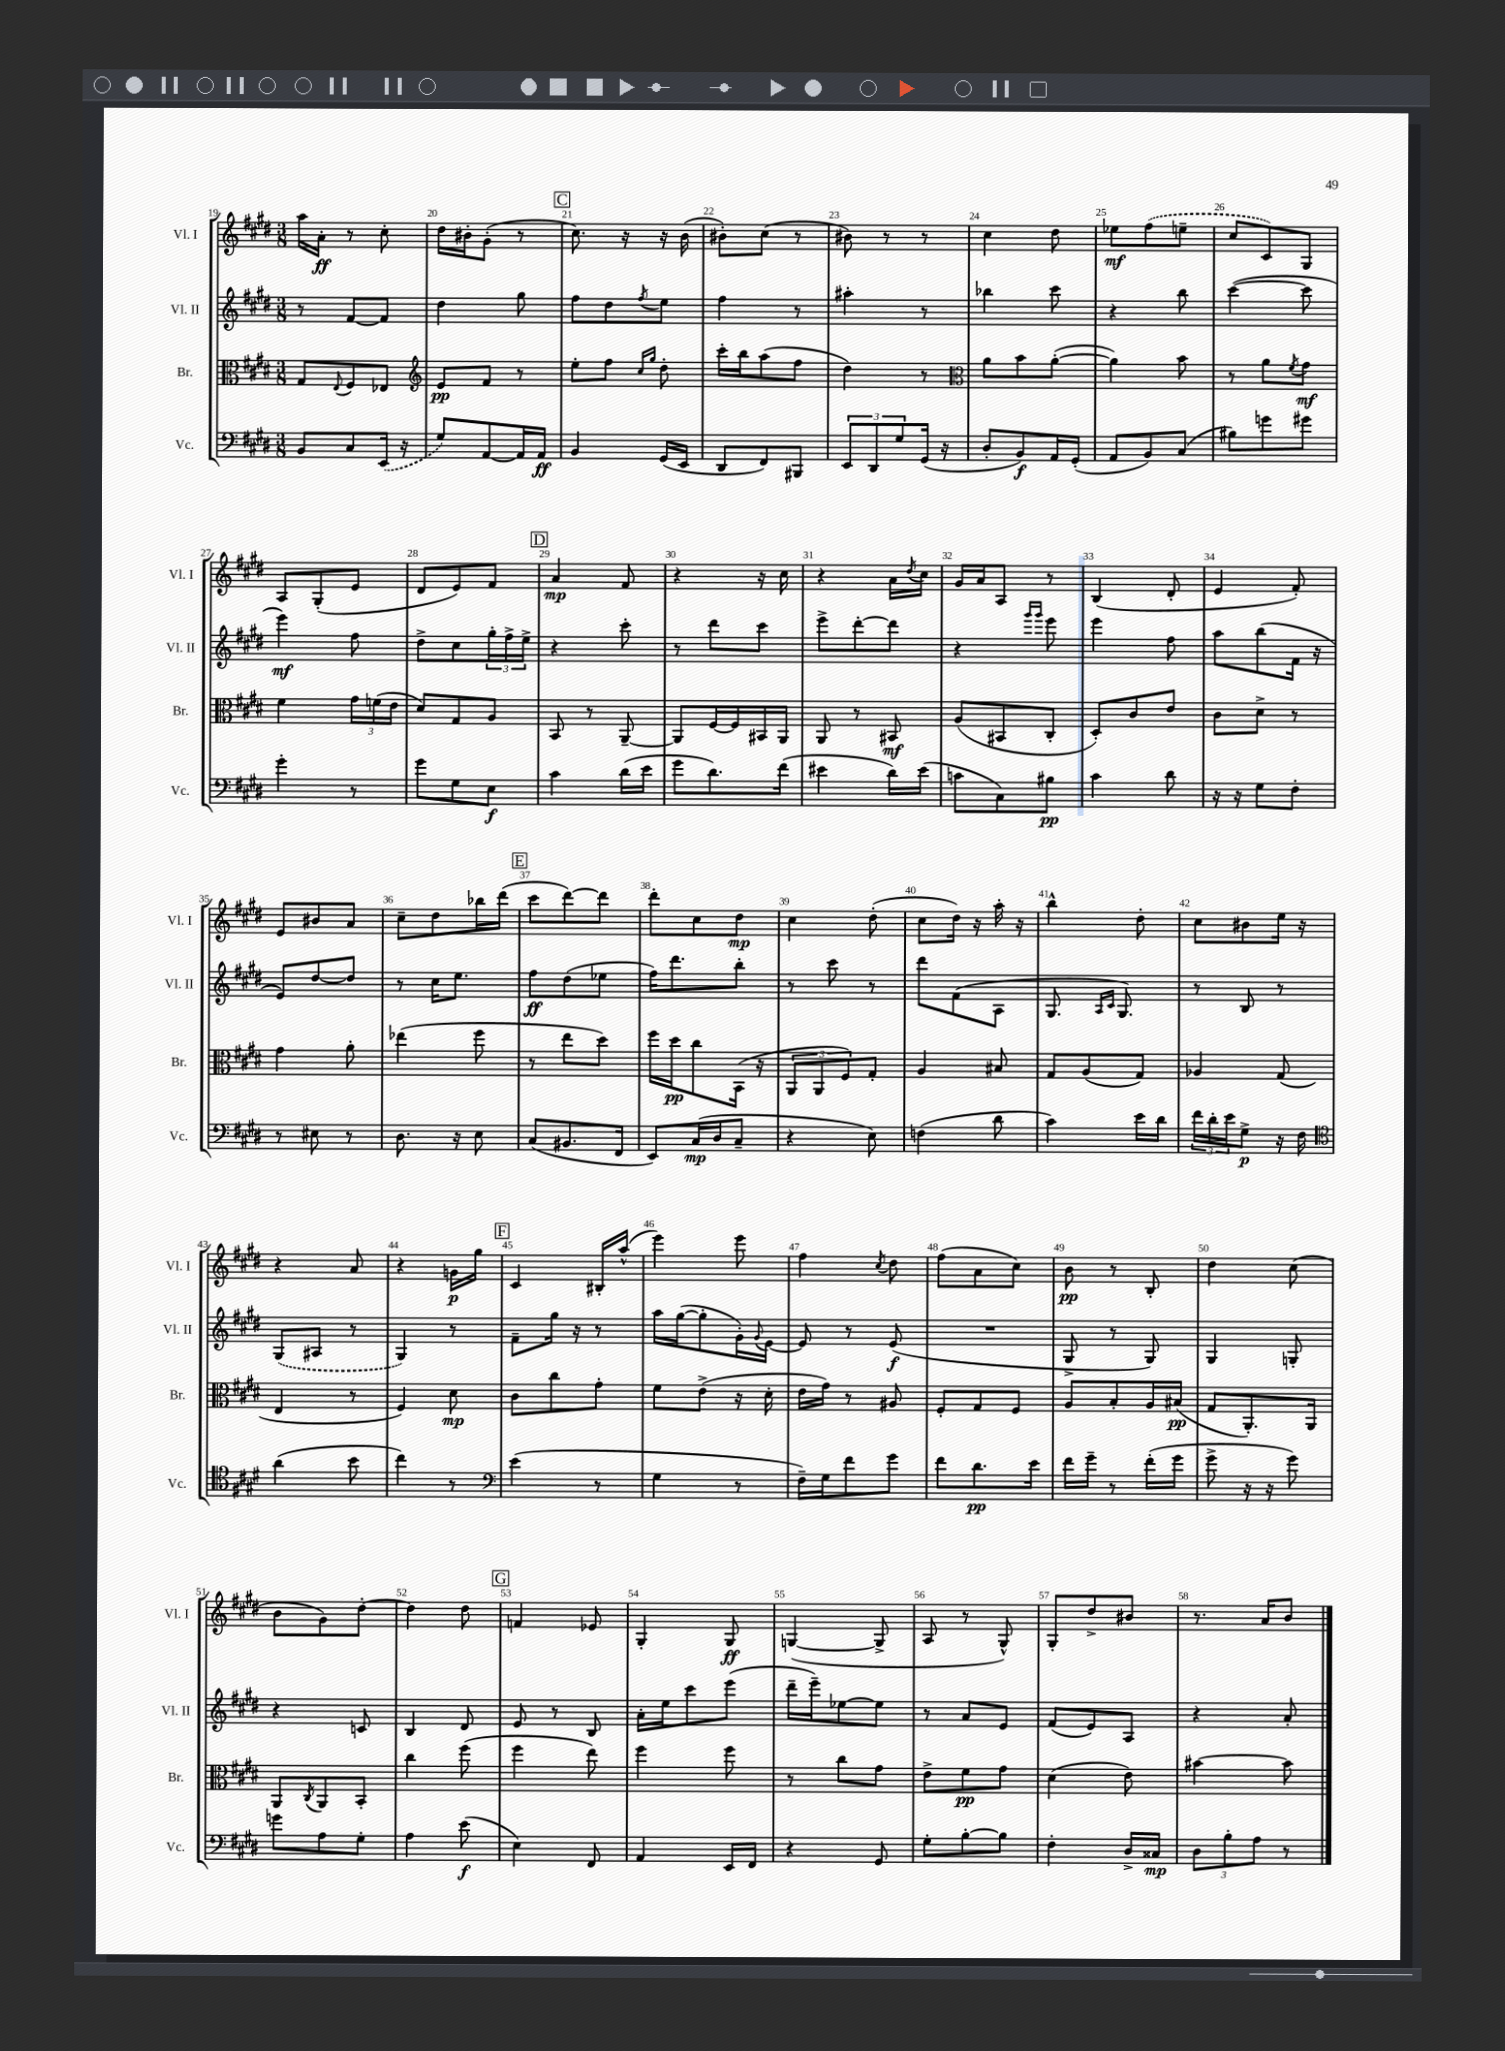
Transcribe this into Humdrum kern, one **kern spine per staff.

**kern	**dynam	**kern	**dynam	**kern	**dynam	**kern	**dynam
*part4	*part4	*part3	*part3	*part2	*part2	*part1	*part1
*staff4	*staff4	*staff3	*staff3	*staff2	*staff2	*staff1	*staff1
*I"Vc.	*	*I"Br.	*	*I"Vl. II	*	*I"Vl. I	*
*I'Vc.	*	*I'Br.	*	*I'Vl. II	*	*I'Vl. I	*
*clefF4	*	*clefC3	*	*clefG2	*	*clefG2	*
*k[f#c#g#d#]	*	*k[f#c#g#d#]	*	*k[f#c#g#d#]	*	*k[f#c#g#d#]	*
*M3/8	*	*M3/8	*	*M3/8	*	*M3/8	*
=19	=19	=19	=19	=19	=19	=19	=19
8BB/L	.	8G#/L	.	8r	.	16aa\LL	.
.	.	.	.	.	.	16a'\JJ	ff
.	.	8qqE/	.	.	.	.	.
8C#/	.	8F#/	.	[8f#/L	.	8r	.
(16EE/Jk	.	8E-X/J	.	8f#/J]	.	8cc#'\	.
16r	.	.	.	.	.	.	.
=20	=20	=20	=20	=20	=20	=20	=20
*	*	*clefG2	*	*	*	*	*
8G#/L)	.	8e/L	pp	4dd#\	.	16dd#\LL	.
.	.	.	.	.	.	16b#X'\J	.
[8AA/	.	8f#/J	.	.	.	(8g#'\J	.
16AA/L]	.	8r	.	8gg#\	.	8r	.
16AA/JJ	ff	.	.	.	.	.	.
!!LO:REH:place=s1:t=C
=21	=21	=21	=21	=21	=21	=21	=21
4BB/	.	8ee'\L	.	8ff#\L	.	8.cc#\)	.
.	.	8ff#\J	.	8dd#\	.	.	.
.	.	.	.	.	.	16r	.
.	.	16qqcc#/LL	.	.	.	.	.
.	.	16qqgg#/JJ	.	8qff#/	.	.	.
(16GG#/LL	.	8dd#'\	.	8ee\J	.	16r	.
16EE/JJ	.	.	.	.	.	(16b\	.
=22	=22	=22	=22	=22	=22	=22	=22
8DD#/L	.	16ccc#'\LL	.	4ff#\	.	8b#X'\L)	.
.	.	16bb\J	.	.	.	.	.
8FF#/)	.	(8aa\	.	.	.	(8cc#\J	.
8BBB#X/J	.	8ff#\J	.	8r	.	8r	.
=23	=23	=23	=23	=23	=23	=23	=23
12EE/L	.	4dd#\)	.	4aa#X'\	.	8b#X\)	.
12DD#/	.	.	.	.	.	.	.
.	.	.	.	.	.	8r	.
12G#/	.	.	.	.	.	.	.
(16GG#/Jk	.	8r	.	8r	.	8r	.
16r	.	.	.	.	.	.	.
=24	=24	=24	=24	=24	=24	=24	=24
*	*	*clefC3	*	*	*	*	*
8D#'/L	.	8a\L	.	4bb-X\	.	4cc#\	.
8BB/)	f	8b\	.	.	.	.	.
16AA/L	.	([8a'\J	.	8ccc#\	.	8dd#\	.
(16GG#'/JJ	.	.	.	.	.	.	.
=25	=25	=25	=25	=25	=25	=25	=25
8AA/L	.	4a\])	.	4r	.	8ee-X\L	mf
8BB/)	.	.	.	.	.	(8ff#\	.
(8C#/J	.	8b\	.	8bb\	.	8een~\J	.
=26	=26	=26	=26	=26	=26	=26	=26
8B#X\L)	.	8r	.	([4ccc#\	.	8cc#/L	.
8gn\	.	8a\L	.	.	.	8c#/)	.
.	.	8qf#/	.	.	.	.	.
8g#X\J	.	8g#\J	mf	8ccc#\]	.	8G#/J	.
!!LO:LB:g=z
=27	=27	=27	=27	=27	=27	=27	=27
4g#'\	.	4f#\	.	4eee\)	mf	8A/L	.
.	.	.	.	.	.	(8G#'/	.
8r	.	24g#\LL	.	8ff#\	.	8e/J	.
.	.	(24fn\	.	.	.	.	.
.	.	24e\JJ	.	.	.	.	.
=28	=28	=28	=28	=28	=28	=28	=28
8g#\L	.	8d#/L)	.	8dd#^\L	.	8d#/L	.
8G#\	.	8G#/	.	8cc#\	.	8e/)	.
8E\J	f	8A/J	.	24gg#'\L	.	8f#/J	.
.	.	.	.	24ff#^\	.	.	.
.	.	.	.	24ee^\JJ	.	.	.
!!LO:REH:place=s1:t=D
=29	=29	=29	=29	=29	=29	=29	=29
4c#\	.	8BB/	.	4r	.	4a/	mp
.	.	8r	.	.	.	.	.
(16d#\LL	.	[8AA~/	.	8ccc#'\	.	8f#/	.
16e\JJ	.	.	.	.	.	.	.
=30	=30	=30	=30	=30	=30	=30	=30
8g#\L	.	8AA/L]	.	8r	.	4r	.
8.d#\)	.	[16F#/L	.	8ddd#\L	.	.	.
.	.	16F#/]	.	.	.	.	.
.	.	16BB#X/	.	8ccc#\J	.	16r	.
(16f#\Jk	.	16AA/JJ	.	.	.	16cc#\	.
=31	=31	=31	=31	=31	=31	=31	=31
4e#X\	.	8AA/	.	8eee^\L	.	4r	.
.	.	8r	.	[8ddd#'\	.	.	.
16d#\LL)	.	8BB#X/	mf	8ddd#\J]	.	16a\LL	.
.	.	.	.	.	.	8qdd#/	.
(16e#\JJ	.	.	.	.	.	16cc#\JJ	.
=32	=32	=32	=32	=32	=32	=32	=32
8cn\L	.	(8A/L	.	4r	.	16g#/LL	.
.	.	.	.	.	.	16a/J	.
8C#\)	.	8BB#X/	.	.	.	8A/J	.
.	.	.	.	16qqggg#/LL	.	.	.
.	.	.	.	16qqggg#/JJ	.	.	.
8B#X\J	pp	8C#'/J	.	8eee\	.	8r	.
=33	=33	=33	=33	=33	=33	=33	=33
4c#\	.	8D#'/L)	.	4eee\	.	(4B/	.
.	.	8c#/	.	.	.	.	.
8d#\	.	8e/J	.	8ff#\	.	8d#'/	.
=34	=34	=34	=34	=34	=34	=34	=34
16r	.	8c#\L	.	8aa\L	.	4e/	.
16r	.	.	.	.	.	.	.
8G#\L	.	8d#^\J	.	(8bb\	.	.	.
8F#'\J	.	8r	.	16f#\Jk	.	8f#'/)	.
.	.	.	.	16r	.	.	.
!!LO:LB:g=z
=35	=35	=35	=35	=35	=35	=35	=35
8r	.	4g#\	.	8e/L)	.	8e/L	.
8E#X\	.	.	.	[8dd#/	.	8b#X/	.
8r	.	8a'\	.	8dd#/J]	.	8a/J	.
=36	=36	=36	=36	=36	=36	=36	=36
8.D#\	.	(4ee-X\	.	8r	.	8cc#~\L	.
.	.	.	.	16cc#\KL	.	8dd#\	.
16r	.	.	.	8.ee\J	.	.	.
8E\	.	8ff#\	.	.	.	16bb-X\L	.
.	.	.	.	.	.	(16ddd#\JJ	.
!!LO:REH:place=s1:t=E
=37	=37	=37	=37	=37	=37	=37	=37
(8C#/L	.	8r	.	8ff#\L	ff	8ccc#\L	.
8.BB#X/	.	8ee\L	.	(8dd#\	.	[8ddd#\)	.
.	.	8dd#\J)	.	8ee-X\J	.	8ddd#\J]	.
16FF#/Jk	.	.	.	.	.	.	.
=38	=38	=38	=38	=38	=38	=38	=38
8EE/L)	.	16ff#\LL	.	16ff#\KL)	.	8ddd#'\L	.
.	.	16dd#\J	pp	8.ddd#\	.	.	.
(16C#/L	mp	8cc#\	.	.	.	8cc#\	.
16D#/J	.	.	.	.	.	.	.
8C#~/J	.	(16BB\Jk	.	8bb'\J	.	8dd#\J	mp
.	.	16r	.	.	.	.	.
=39	=39	=39	=39	=39	=39	=39	=39
4r	.	12AA/L	.	8r	.	4cc#\	.
.	.	12AA/	.	.	.	.	.
.	.	.	.	8ccc#\	.	.	.
.	.	12F#/)	.	.	.	.	.
8E\)	.	8G#'/J	.	8r	.	(8dd#'\	.
=40	=40	=40	=40	=40	=40	=40	=40
(4Fn\	.	4A/	.	8ddd#\L	.	8cc#\L	.
.	.	.	.	(8f#\	.	16dd#\Jk)	.
.	.	.	.	.	.	16r	.
8d#\	.	8B#X/	.	8A\J	.	16aa'\	.
.	.	.	.	.	.	16r	.
=41	=41	=41	=41	=41	=41	=41	=41
4c#\)	.	8G#/L	.	8.G#/	.	4bb^^\	.
.	.	(8A/	.	.	.	.	.
.	.	.	.	16qqA/LL	.	.	.
.	.	.	.	16qqc#/JJ	.	.	.
.	.	.	.	8.G#/)	.	.	.
16e\LL	.	8G#/J)	.	.	.	8dd#'\	.
16d#\JJ	.	.	.	.	.	.	.
=42	=42	=42	=42	=42	=42	=42	=42
24f#\LL	.	4A-X/	.	8r	.	8cc#\L	.
24d#'\	.	.	.	.	.	.	.
24e\J	.	.	.	.	.	.	.
8G#^\J	p	.	.	8B/	.	8b#X\	.
16r	.	(8G#/	.	8r	.	16ee\Jk	.
16F#\	.	.	.	.	.	16r	.
!!LO:LB:g=z
=43	=43	=43	=43	=43	=43	=43	=43
*clefC4	*	*	*	*	*	*	*
(4a\	.	4E/	.	(8G#/L	.	4r	.
.	.	.	.	8A#X/J	.	.	.
8b\	.	8r	.	8r	.	8a/	.
=44	=44	=44	=44	=44	=44	=44	=44
4cc#\)	.	4F#/)	.	4G#/)	.	4r	.
8r	.	8d#\	mp	8r	.	16gn\LL	p
.	.	.	.	.	.	16gg#\JJ	.
!!LO:REH:place=s1:t=F
=45	=45	=45	=45	=45	=45	=45	=45
*clefF4	*	*	*	*	*	*	*
(4e\	.	8c#\L	.	8f#~\L	.	4c#/	.
.	.	8cc#\	.	16gg#\Jk	.	.	.
.	.	.	.	16r	.	.	.
8r	.	8g#'\J	.	8r	.	16B#X'/LL	.
.	.	.	.	.	.	(16aa^^/JJ	.
=46	=46	=46	=46	=46	=46	=46	=46
4G#\	.	8f#\L	.	16aa\LL	.	4eee\)	.
.	.	.	.	([16gg#\J	.	.	.
.	.	(8e^\J	.	8gg#'\]	.	.	.
8r	.	16r	.	16g#'\L)	.	8eee\	.
.	.	.	.	8qqg#/	.	.	.
.	.	16d#'\	.	[16e\JJ	.	.	.
=47	=47	=47	=47	=47	=47	=47	=47
16F#~\LL)	.	16e\LL	.	8e/]	.	4ff#\	.
16G#\J	.	16g#\JJ)	.	.	.	.	.
8f#\	.	8r	.	8r	.	.	.
.	.	.	.	.	.	8qcc#/	.
8g#\J	.	8A#X/	.	(8e/	f	8dd#\	.
=48	=48	=48	=48	=48	=48	=48	=48
8f#\L	.	8F#'/L	.	4.r	.	(8ff#\L	.
8.d#\	pp	8G#/	.	.	.	8a\	.
.	.	8F#/J	.	.	.	8cc#\J)	.
16e\Jk	.	.	.	.	.	.	.
=49	=49	=49	=49	=49	=49	=49	=49
16f#\LL	.	8A/L	.	8G#^/	.	8b\	pp
16g#~\JJ	.	.	.	.	.	.	.
8r	.	8B'/	.	8r	.	8r	.
(16f#'\LL	.	16A/L	.	8G#/)	.	8B'/	.
16g#\JJ	.	(16B#X/JJ	pp	.	.	.	.
=50	=50	=50	=50	=50	=50	=50	=50
8g#^\	.	8G#/L	.	4G#/	.	4dd#\	.
16r	.	8.AA'/)	.	.	.	.	.
16r	.	.	.	.	.	.	.
8g#\)	.	.	.	8Gn'/	.	(8cc#\	.
.	.	16AA/Jk	.	.	.	.	.
!!LO:LB:g=z
=51	=51	=51	=51	=51	=51	=51	=51
8gn\L	.	8AA/L	.	4r	.	8b\L	.
.	.	8qC#/	.	.	.	.	.
8A\	.	8AA/	.	.	.	8g#\)	.
8G#'\J	.	8BB'/J	.	8cn/	.	[8dd#'\J	.
=52	=52	=52	=52	=52	=52	=52	=52
4A\	.	4cc#\	.	4B/	.	4dd#\]	.
(8e\	f	(8ff#\	.	8d#/	.	8dd#\	.
!!LO:REH:place=s1:t=G
=53	=53	=53	=53	=53	=53	=53	=53
4E\)	.	4ff#\	.	8e/	.	4fn/	.
.	.	.	.	8r	.	.	.
8FF#/	.	8ee\)	.	8B/	.	8e-X/	.
=54	=54	=54	=54	=54	=54	=54	=54
4AA/	.	4ff#\	.	16a'\LL	.	4G#'/	.
.	.	.	.	16ee\J	.	.	.
.	.	.	.	8ccc#\	.	.	.
16EE/LL	.	8ff#\	.	(8eee\J	.	8G#/	ff
16FF#/JJ	.	.	.	.	.	.	.
=55	=55	=55	=55	=55	=55	=55	=55
4r	.	8r	.	16ddd#~\LL	.	([4Gn/	.
.	.	.	.	16eee~\J)	.	.	.
.	.	8cc#\L	.	[8ee-X\	.	.	.
8GG#/	.	8g#\J	.	8ee-\J]	.	8G^/]	.
=56	=56	=56	=56	=56	=56	=56	=56
8G#'\L	.	8e^\L	.	8r	.	8A/	.
[8B'\	.	8f#\	pp	8a/L	.	8r	.
8B\J]	.	8g#\J	.	8e/J	.	8G#^^/)	.
=57	=57	=57	=57	=57	=57	=57	=57
4F#'\	.	(4d#\	.	(8f#/L	.	8G#'/L	.
.	.	.	.	8e/)	.	8dd#^/	.
16D#^/LL	.	8e\)	.	8A/J	.	8b#X/J	.
16C##X/JJ	mp	.	.	.	.	.	.
=58	=58	=58	=58	=58	=58	=58	=58
12D#\L	.	[4b#X\	.	4r	.	8.r	.
12B'\	.	.	.	.	.	.	.
12A\J	.	.	.	.	.	.	.
.	.	.	.	.	.	16a/KL	.
8r	.	8b#\]	.	8a'/	.	8b/J	.
==	==	==	==	==	==	==	==
*-	*-	*-	*-	*-	*-	*-	*-
